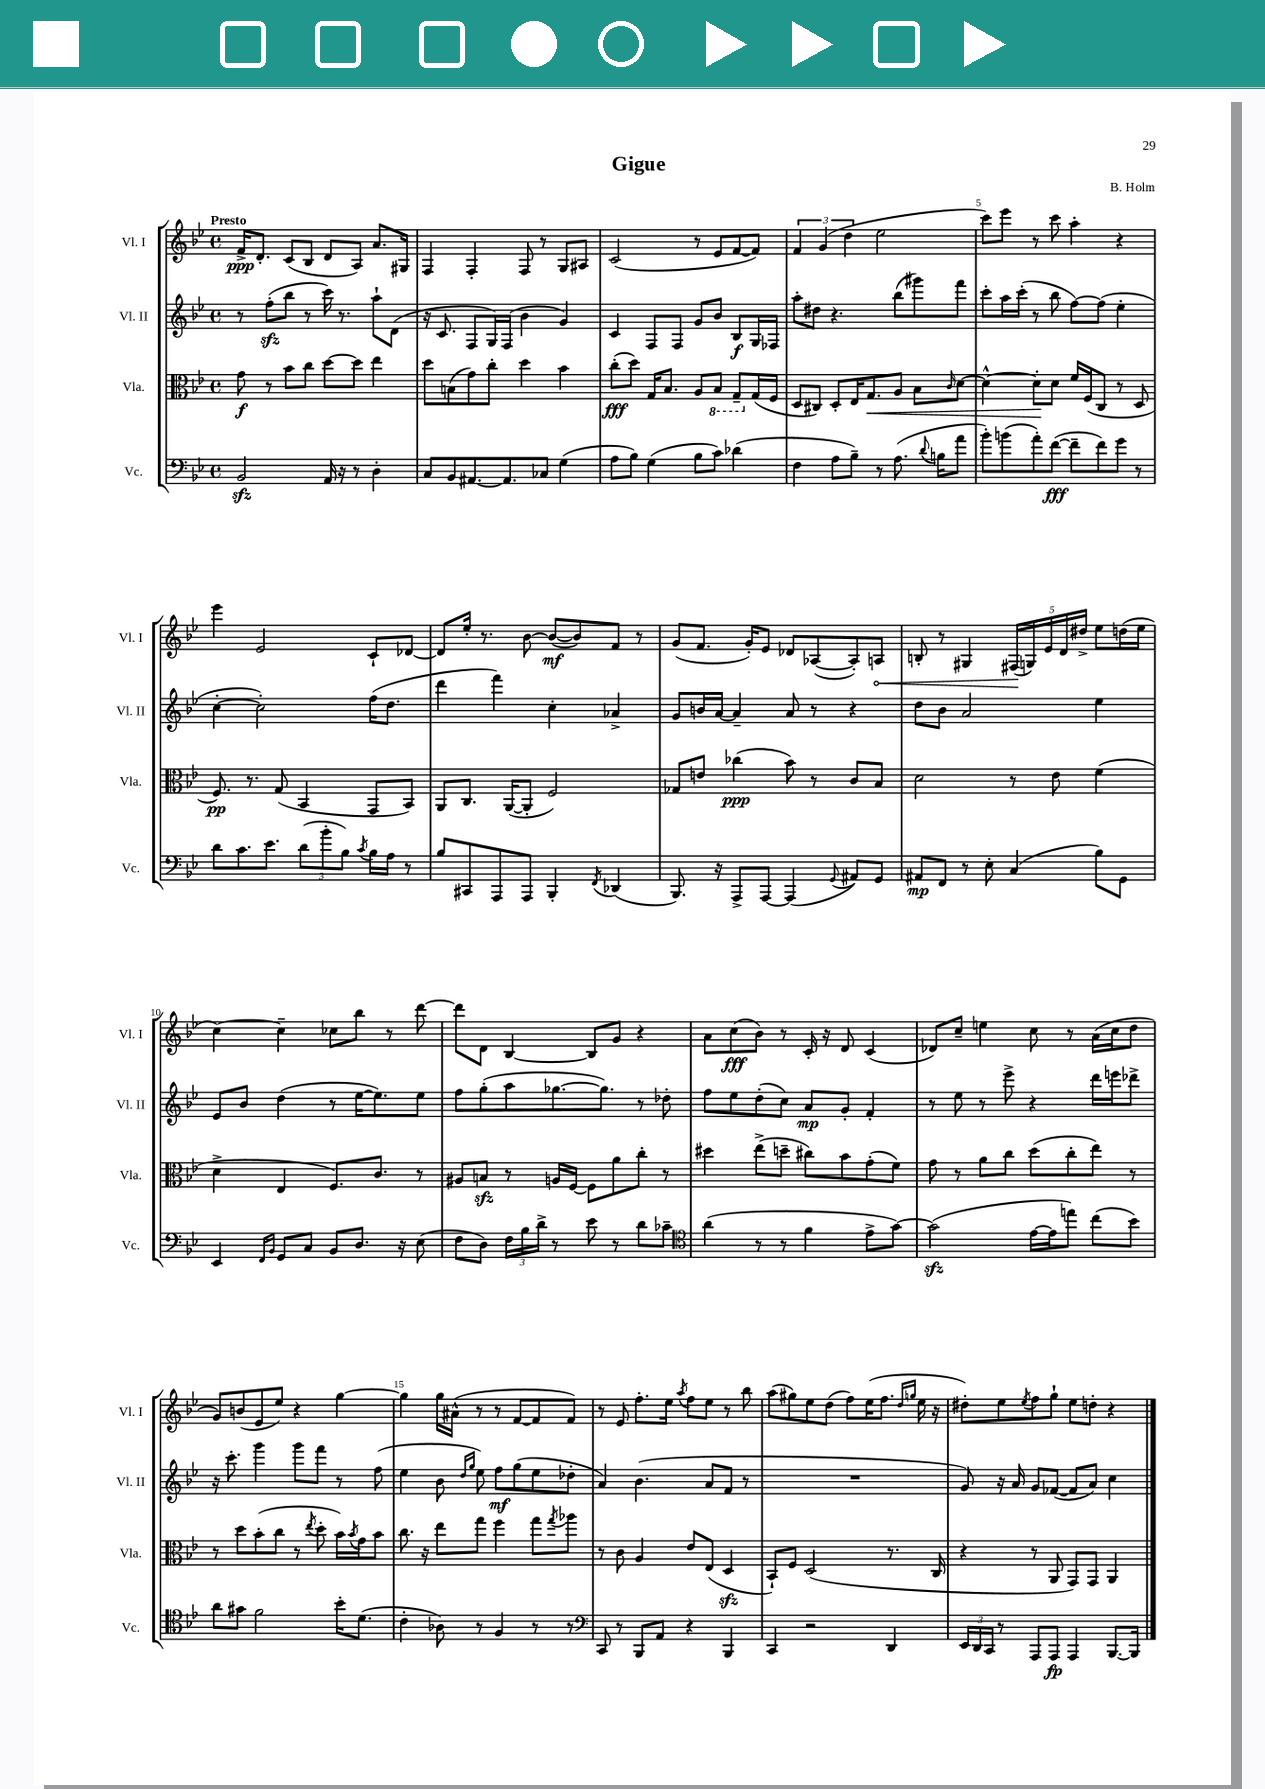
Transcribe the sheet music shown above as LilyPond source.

\header { title = "Gigue" composer = "B. Holm" }
<<
\new StaffGroup <<
\new Staff = "s0" \with { instrumentName = "Vl. I" shortInstrumentName = "Vl. I" } {
    \clef treble \key bes \major \defaultTimeSignature \time 4/4 \tempo "Presto"
    f'16->\ppp d'8.-. c'8( bes8 d'8 a8) a'8. gis16 |
    f4 f4-. f8 r8 g8 ais8 |
    c'2( r8 ees'8 f'8~ f'8) |
    \tuplet 3/2 { f'4 g'4( d''4 } ees''2 |
    c'''8) ees'''8 r8 c'''8 a''4-. r4 |
    ees'''4 ees'2 c'8-! des'8~ |
    des'8 ees''16-. r8. bes'8~ bes'8~\mf( bes'8) f'8 r8 |
    g'8( f'8. g'16-.) ees'8 des'8 aes8~( aes8-.) \once \override Hairpin.circled-tip = ##t a8\< |
    b8-. r8 gis4 \tuplet 5/4 { fis16\!( g16) ees'16 d'16 dis''16-> } ees''8 d''16( ees''16 |
    c''4~) c''4-- ces''8 bes''8 r8 d'''8~ |
    d'''8 d'8 bes4~ bes8 g'8 r4 |
    a'8 c''8\fff( bes'8) r8 c'16-. r16 d'8 c'4( |
    des'8) c''8-- e''4 c''8 r8 a'16( c''16 d''8 |
    g'8) b'8( ees'8 ees''8) r4 g''4~ |
    g''4 g''16 ais'16-^( r8 r8 f'8~ f'8 f'8) |
    r8 ees'8 f''8.-. ees''16 \acciaccatura { a''8 } f''8 ees''8 r8 bes''8 |
    a''8( gis''8) ees''8 d''8( f''8) ees''16( f''8. \grace { d''16 g''16 } ees''16 r16 |
    dis''8-.) ees''8 \acciaccatura { ees''8 } f''8 g''8-! ees''8 d''8-. r4 \bar "|." |
}
\new Staff = "s1" \with { instrumentName = "Vl. II" shortInstrumentName = "Vl. II" } {
    \clef treble \key bes \major \defaultTimeSignature \time 4/4
    r8 f''8-.\sfz( bes''8 r8 c'''16) r8. a''8-! d'8( |
    r16 c'8. f8 g16) f16( bes'4 g'4) |
    c'4 f8 f8 g'8 bes'8 bes8\f g16 fes16 |
    a''8-. dis''8 r4. bes''8( gis'''8) f'''8 |
    c'''8-. a''16 c'''16-.( r8 bes''8 f''8~) f''8( ees''4-. |
    c''4~-. c''2-.) f''16( d''8. |
    d'''4 f'''4) c''4-. aes'4-> |
    g'8 b'16 a'16~ a'4-- a'8 r8 r4 |
    d''8 bes'8 a'2 ees''4 |
    ees'8 bes'8 d''4( r8 ees''16~ ees''8.) ees''8 |
    f''8 g''8-.( a''8 ges''8.~ ges''8.) r8 des''8-. |
    f''8 ees''8 d''8-.( c''8) a'8\mp g'8-. f'4-. |
    r8 ees''8 r8 ees'''8-> r4 d'''16 e'''16 des'''8-> |
    r16 c'''8.-. g'''4 g'''8 f'''8 r8 f''8( |
    ees''4 bes'8 \grace { d''16 g''16 } ees''8) f''8\mf g''8( ees''8 des''8-. |
    a'4) bes'4.( a'8 f'8 r8 |
    R1 |
    g'8) r16 a'16 g'8 fes'8~( fes'8 a'8) c''4 \bar "|." |
}
\new Staff = "s2" \with { instrumentName = "Vla." shortInstrumentName = "Vla." } {
    \clef alto \key bes \major \defaultTimeSignature \time 4/4
    g'8\f r8 bes'8 c''8 d''8~ d''8 ees''4 |
    d''8 b8( g'8) c''8-. d''4 bes'4 |
    c''8-.\fff( d''8) g16 bes8. a8 \ottava #-1 bes,8 g,8-- \ottava #0 g16( f16 |
    d8 cis8) d8-. ees16 g8.\< a8 bes8 \grace { c'16 } d'8~ |
    d'4~-^ d'8-.\! d'8 f'16 f16( c8 r8 d8 |
    f8.\pp) r8. g8( bes,4 g,8 bes,8) |
    a,8 c8. a,16~( a,8-. f2) |
    ges8 e'8 ces''4\ppp( bes'8) r8 c'8 bes8 |
    d'2 r8 ees'8 f'4( |
    d'4-> ees4 f8.) c'8. r8 |
    ais8 b8\sfz r8 a16 f16~ f8 a'8 c''8-. r8 |
    dis''4 ees''8->( d''8-- cis''8) bes'8 g'8-.( f'8) |
    g'8 r8 a'8 c''8 d''8( c''8-. ees''8) r8 |
    r8 d''8 bes'8-.( c''8 r8 \acciaccatura { ees''8 } d''8-. bes'16) \acciaccatura { bes'8 } g'16 bes'8 |
    c''8. r16 ees''8 g''8 f''4 g''8 \acciaccatura { g''8 } aes''8 |
    r8 c'8 a4 ees'8 ees8( d4\sfz |
    bes,8-!) f8 d2( r8. c16 |
    r4 r8 a,8 g,8) g,8 a,4 \bar "|." |
}
\new Staff = "s3" \with { instrumentName = "Vc." shortInstrumentName = "Vc." } {
    \clef bass \key bes \major \defaultTimeSignature \time 4/4
    bes,2\sfz a,16 r16 r8 d4-. |
    c8 bes,8 ais,8.~ ais,8. ces8 g4( |
    a8 bes8) g4( bes8 c'8) des'4( |
    f4 a8 bes8--) r8 a8.( \appoggiatura { d'8 } b16 a'8 |
    bes'8-.) b'8( a'8-.) f'8~\fff( f'8-- f'8) g'8 r8 |
    d'8 c'8. ees'8. \tuplet 3/2 { d'8( bes'8-. bes8) } \acciaccatura { c'8 } bes16 a16 r8 |
    bes8 cis,8 a,,8 a,,8 bes,,4-. \acciaccatura { f,8 } des,4( |
    bes,,8.) r16 a,,8-> a,,8~ a,,4( \appoggiatura { g,8 } ais,8) g,8 |
    ais,8\mp f,8 r8 ees8-. c4( bes8) g,8 |
    ees,4 \grace { f,16 bes,16 } g,8 c8 bes,8 d8. r16 ees8( |
    f8 d8) \tuplet 3/2 { f16 bes16 d'16-> } r8 ees'8 r8 d'8 ces'8-- |
    \clef tenor a'4( r8 r8 f'4 ees'8-> g'8~) |
    g'2\sfz( ees'16~ ees'16 e''8) c''8( bes'8) |
    a'8 gis'8 f'2 bes'16-. d'8.( |
    c'4-. aes8) r8 f4 r8 r8 |
    \clef bass c,8 r8 bes,,8 a,8 r4 bes,,4 |
    c,4 r2 d,4 |
    \tuplet 3/2 { ees,16 d,16 c,16 } r8 a,,8 a,,8\fp a,,4 bes,,8.~ bes,,16 \bar "|." |
}
>>
>>
\layout { \context { \Score \override BarNumber.break-visibility = ##(#f #t #t) barNumberVisibility = #(every-nth-bar-number-visible 5) } }
